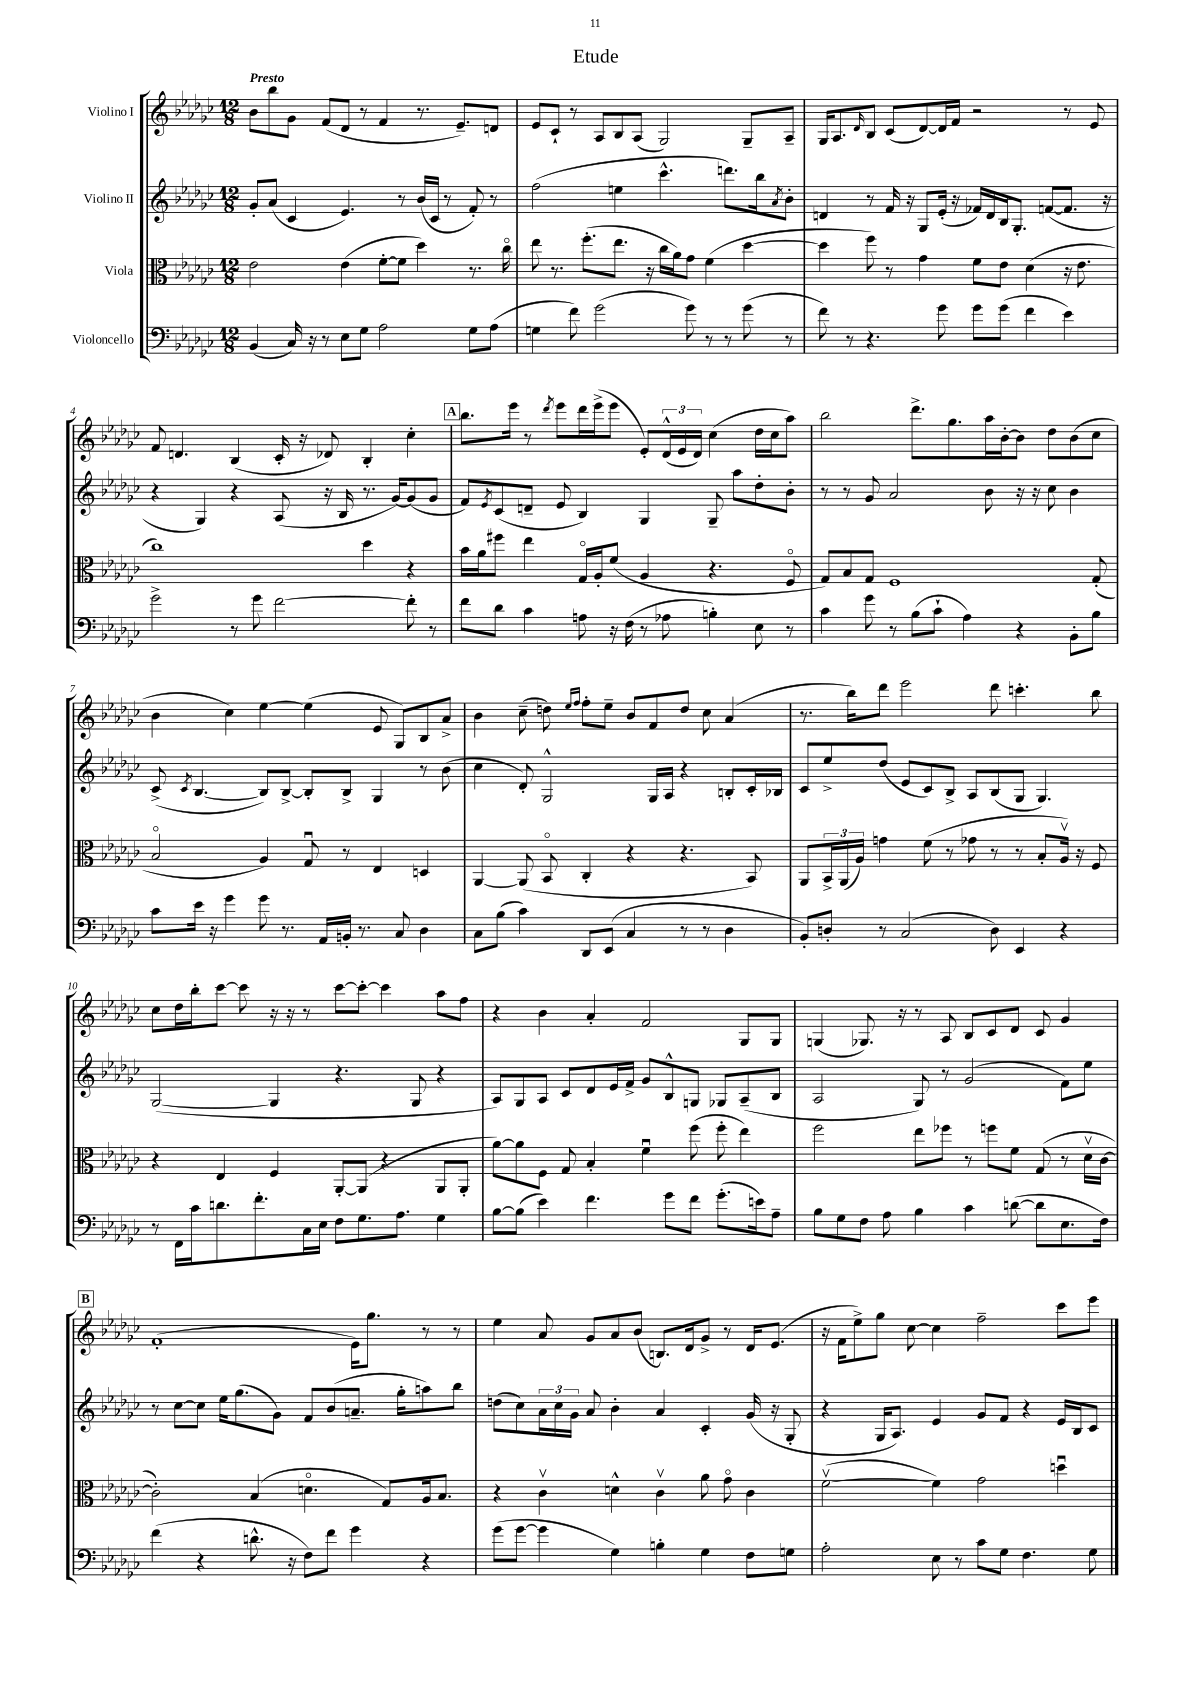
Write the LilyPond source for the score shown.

\header { title = "Etude" }
<<
\new StaffGroup <<
\new Staff = "s0" \with { instrumentName = "Violino I" } {
    \clef treble \key ges \major \numericTimeSignature \time 12/8 \tempo "Presto"
    bes'8 bes''8 ges'8 f'8( des'8 r8 f'4 r8. ees'8.--) d'8 |
    ees'8 ces'8-! r8 aes8 bes8 aes8( ges2) ges8-- aes8-- |
    ges16 aes8. \grace { des'16 } bes8 ces'8( des'8~) des'16 f'16 r2 r8 ees'8 |
    f'8 d'4. bes4( ces'16-. r16 des'8) bes4-. ces''4-. |
    \mark \markup { \box "A" } bes''8. ees'''16 r8 \acciaccatura { des'''8 } ees'''8 des'''16 ees'''16->( ees'''8 ees'8-.) \tuplet 3/2 { des'16-^( ees'16 des'16) } ces''4( des''16 ces''16 aes''8) |
    bes''2 des'''8.-> ges''8. aes''16 bes'16~-. bes'8 des''8 bes'8( ces''8 |
    bes'4 ces''4) ees''4~ ees''4( ees'8 ges8) bes8 aes'8-> |
    bes'4 ces''8--( d''8) \grace { ees''16 f''16 } f''8-. ees''8-- bes'8 f'8 d''8 ces''8 aes'4( |
    r8. bes''16) des'''8 ees'''2 des'''8 c'''4.-. bes''8 |
    ces''8 des''16 bes''16-. ces'''8~ ces'''8 r16 r16 r8 ces'''8~ ces'''8~-. ces'''4 aes''8 f''8 |
    r4 bes'4 aes'4-. f'2 ges8 ges8 |
    g4( ges8.) r16 r8 aes8 bes8 ces'8 des'8 ces'8 ges'4 |
    \mark \markup { \box "B" } f'1-.( ees'16) ges''8. r8 r8 |
    ees''4 aes'8 ges'8 aes'8 bes'8( b8.) des'16 ges'8-> r8 des'16 ees'8.( |
    r16 f'16 ees''8->) ges''8 ces''8~ ces''4 f''2-- ces'''8 ees'''8 \bar "|." |
}
\new Staff = "s1" \with { instrumentName = "Violino II" } {
    \clef treble \key ges \major \numericTimeSignature \time 12/8
    ges'8-. aes'8( ces'4 ees'4.) r8 bes'16( ces'16 r8 f'8-.) r8 |
    f''2( e''4 ces'''4.-^ d'''8.) bes''16 \acciaccatura { aes'8 } bes'8-. |
    d'4 r8 f'16 r16 ges8 ees'16-.( r16 fes'16) d'16 bes16 ges8.-. f'8~( f'8. r16 |
    r4 ges4) r4 aes8( r16 bes16 r8. ges'16~) ges'8( ges'8 |
    \mark \markup { \box "A" } f'8) \acciaccatura { ees'8 } ces'8( d'8-- ees'8 bes4) ges4 ges8-- aes''8 des''8-. bes'8-. |
    r8 r8 ges'8 aes'2 bes'8 r16 r16 ces''8 bes'4 |
    ces'8->( \acciaccatura { ces'8 } bes4.~ bes8) bes8~-> bes8-. bes8-> ges4 r8 bes'8( |
    ces''4 des'8-.) ges2-^ ges16 aes16 r4 b8-. ces'16-. bes16 |
    ces'8 ees''8-> des''8( ees'8 ces'8) bes8-> aes8 bes8( ges8 ges4.) |
    ges2~( ges4 r4. ges8 r4 |
    aes8) ges8 aes8 ces'8 des'8 ees'16 f'16-> ges'8 bes8-^ g8 ges8 aes8--( bes8 |
    aes2 ges8) r8 ges'2( f'8) ees''8 |
    \mark \markup { \box "B" } r8 ces''8~ ces''8 ees''16 ges''8.( ges'8) f'8 bes'8( a'8.-- ges''16-. a''8) bes''8 |
    d''8( ces''8) \tuplet 3/2 { aes'16 ces''16 ges'16 } aes'8 bes'4-. aes'4 ces'4-. ges'16( r16 ges8-. |
    r4 ges16 aes8.) ees'4 ges'8 f'8 r4 ees'16 bes16 ces'8 \bar "|." |
}
\new Staff = "s2" \with { instrumentName = "Viola" } {
    \clef alto \key ges \major \numericTimeSignature \time 12/8
    ees'2 ees'4( f'8~-. f'8 des''4) r8. ces''16\flageolet |
    ees''8 r8. f''8.-.( ees''8. r16 ces''16 aes'16) ges'8 f'4( des''4~ |
    des''4 f''8) r8 ges'4 f'8 ees'8 des'4( r16 ees'8. |
    ces''1) des''4 r4 |
    \mark \markup { \box "A" } bes'16 aes'16 fis''8 ees''4 ges16\flageolet aes16-. f'8( aes4 r4. f8\flageolet |
    ges8) bes8 ges8 f1 ges8-.( |
    bes2\flageolet aes4) ges8\downbow r8 ees4 d4 |
    aes,4~ aes,8( bes,8\flageolet ces4-. r4 r4. bes,8) |
    aes,8 \tuplet 3/2 { bes,16-> aes,16( aes16) } g'4 f'8( r8 ges'8 r8 r8 bes8-. aes16\upbow) r16 f8 |
    r4 ees4 f4 aes,8~-. aes,8( r4 aes,8 aes,8-. |
    aes'8~) aes'8 f8 ges8 bes4-. f'4\downbow f''8( f''8-. ees''4) |
    f''2 ees''8 fes''8 r8 f''8 f'8 ges8( r8 des'16\upbow ces'16~ |
    \mark \markup { \box "B" } ces'2-.) bes4( d'4.\flageolet ges8) aes16 bes8. |
    r4 ces'4\upbow d'4-^ ces'4\upbow aes'8 ges'8\flageolet ces'4 |
    f'2~\upbow( f'4) ges'2 d''4\downbow \bar "|." |
}
\new Staff = "s3" \with { instrumentName = "Violoncello" } {
    \clef bass \key ges \major \numericTimeSignature \time 12/8
    bes,4( ces16) r16 r8 ees8 ges8 aes2 ges8 aes8( |
    g4 f'8) ges'2( ges'8) r8 r8 ges'8( r8 |
    f'8) r8 r4. ges'8 ges'8 ges'8( f'4 ees'4) |
    ges'2-> r8 ges'8 f'2~ f'8-. r8 |
    \mark \markup { \box "A" } f'8 des'8 ces'4 a8 r16 f16( r8 aes8 b4-.) ees8 r8 |
    ces'4 ges'8 r8 bes8( ces'8-! aes4) r4 bes,8-. bes8 |
    ces'8 ees'16 r16 ges'4 ges'8 r8. aes,16 b,16-. r8. ces8 des4 |
    ces8 bes8( ces'4) des,8 ees,8( ces4 r8 r8 des4 |
    bes,8-.) d8-. r8 ces2( d8) ees,4 r4 |
    r8 f,16 ces'16 d'8. f'8.-. ces16 ees16 f8 ges8. aes8. ges4 |
    bes8~ bes8( ees'4) f'4. ges'8 f'8 ges'8.-.( e'16) aes8-- |
    bes8 ges8 f8 aes8 bes4 ces'4 d'8~( d'8 ees8. f16) |
    \mark \markup { \box "B" } f'4( r4 d'8.-^ r16 f8) f'8 ges'4 r4 |
    ges'8( ges'8~ ges'4 ges4) b4-. ges4 f8 g8 |
    aes2-. ees8 r8 ces'8 ges8 f4. ges8 \bar "|." |
}
>>
>>
